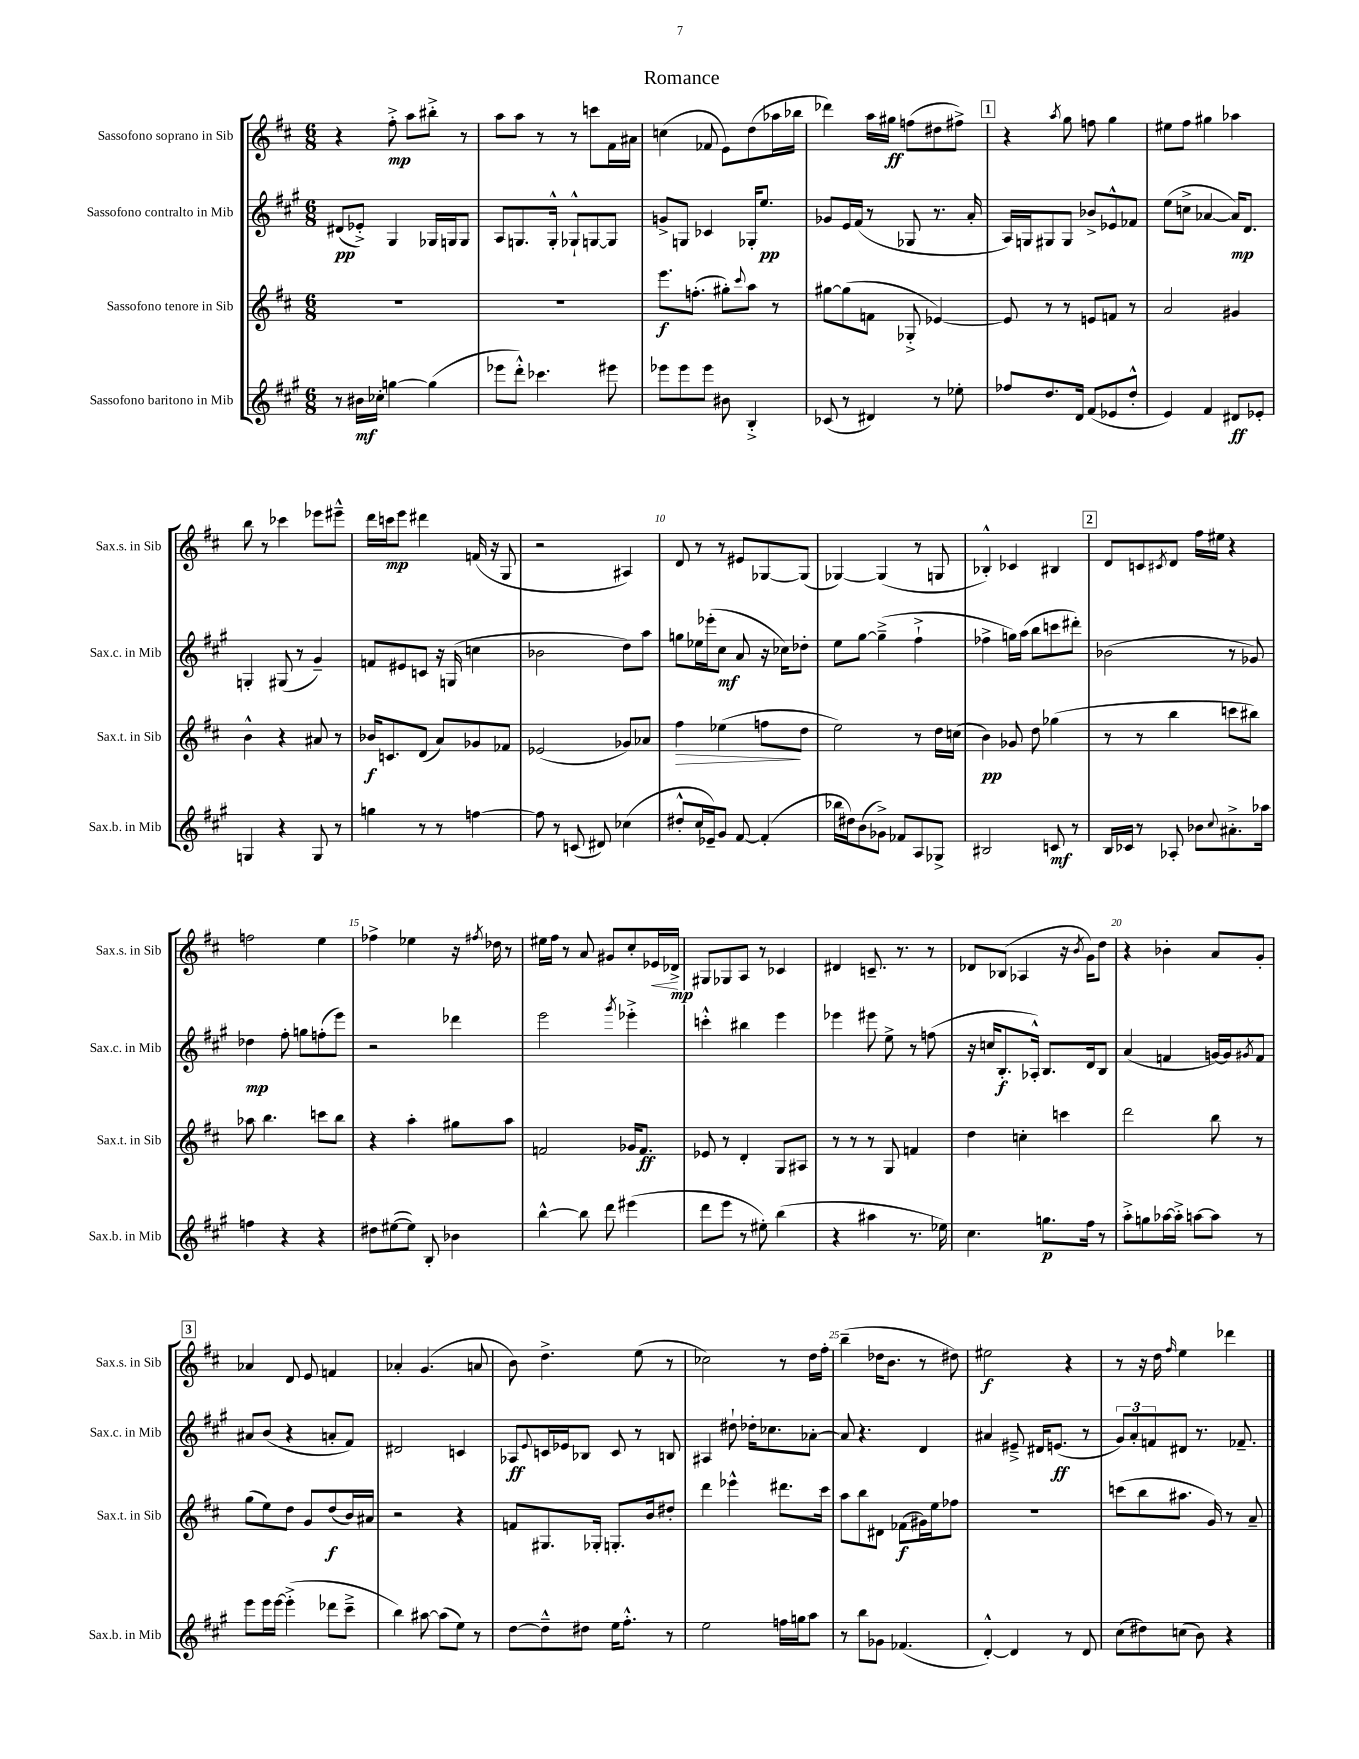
\header { title = "Romance" }
<<
\new StaffGroup <<
\new Staff = "s0" \with { instrumentName = "Sassofono soprano in Sib" shortInstrumentName = "Sax.s. in Sib" } {
    \clef treble \key d \major \numericTimeSignature \time 6/8
    r4 fis''8-.->\mp a''8 bis''8-.-> r8 |
    a''8 a''8 r8 r8 c'''8 fis'16 ais'16 |
    c''4( fes'8 e'8) d''8( aes''16 bes''16 |
    des'''4) a''16 gis''16\ff f''8( dis''8 fis''8->) |
    \mark \markup { \box "1" } r4 \acciaccatura { a''8 } g''8 f''8 g''4 |
    eis''8 fis''8 gis''4 aes''4 |
    b''8 r8 ces'''4 ees'''8 eis'''8---^ |
    d'''16 c'''16\mp e'''8 dis'''4 f'16( r16 g8 |
    r2 ais4) |
    d'8 r8 r8 eis'8 ges8~ ges8( |
    ges4~) ges4( r8 g8 |
    bes4-.-^) ces'4 bis4 |
    \mark \markup { \box "2" } d'8 c'8 \acciaccatura { cis'8 } d'8 fis''16 eis''16 r4 |
    f''2 e''4 |
    fes''4-> ees''4 r16 \acciaccatura { fis''8 } des''16 r8 |
    eis''16 fis''16 r8 a'8 gis'8 cis''8-. ees'16\< des'16->\mp\! |
    gis8 ges8 a8 r8 ces'4 |
    dis'4 c'8.-- r8. r8 |
    des'8 bes8( aes4 r16 \acciaccatura { b'8 } g'16) d''8 |
    r4 bes'4-. a'8 g'8-. |
    \mark \markup { \box "3" } aes'4 d'8 e'8 f'4 |
    aes'4-. g'4.( a'8 |
    b'8) d''4.-> e''8( r8 |
    ces''2) r8 d''16 fis''16-. |
    b''4--( des''16 b'8. r8 dis''8) |
    eis''2\f r4 |
    r8 r16 d''16 \grace { fis''16 } e''4 des'''4 \bar "|." |
}
\new Staff = "s1" \with { instrumentName = "Sassofono contralto in Mib" shortInstrumentName = "Sax.c. in Mib" } {
    \clef treble \key a \major \numericTimeSignature \time 6/8
    dis'8\pp( ees'8-.->) gis4 ges16 g16 g8 |
    a8 g8. g16-.-^ ges8-!-^ g8~ g8 |
    g'8-> g8 ces'4 ges16-. e''8.\pp |
    ges'8 e'16 fis'16( r8 ges8 r8. a'16-. |
    \mark \markup { \box "1" } a16) g16 gis8 gis8 bes'8-> ees'8-^ fes'8 |
    e''8( c''8-> aes'4~ aes'16\mp) d'8. |
    g4-. gis8( r8 gis'4--) |
    f'8 eis'8 c'8 r16 g16( c''4 |
    bes'2 d''8) a''8 |
    g''8 ees''16 ees'''16-.( cis''8\mf a'8 r16 ces''16) des''8-. |
    e''8 gis''8~ gis''4--->( fis''4-!-> |
    fes''4-> g''16) a''16( b''8 c'''8 dis'''8-.) |
    \mark \markup { \box "2" } bes'2( r8 ges'8) |
    des''4\mp fis''8-. g''8 f''8-.( e'''8) |
    r2 des'''4 |
    e'''2 \acciaccatura { gis'''8 } ees'''4-.-> |
    c'''4-.-^ bis''4 e'''4 |
    ees'''4 eis'''8 e''8-> r8 f''8( |
    r16 c''16 b8.-.\f aes16-.-^) b8. d'16 b8 |
    a'4( f'4 g'16~) g'16 \acciaccatura { gis'8 } f'8 |
    \mark \markup { \box "3" } ais'8 b'8( r4 a'8-. fis'8) |
    dis'2 c'4 |
    aes8\ff \appoggiatura { e'8 } c'16 ees'16 bes8 c'8 r8 b8 |
    ais4 dis''8-! des''16-. ces''8. aes'8~-. |
    aes'8 r4. d'4 |
    ais'4 eis'8---> dis'16 e'8.\ff( r8 |
    \tuplet 3/2 { gis'8) a'8-. f'8 } dis'8 r8. fes'8.-- \bar "|." |
}
\new Staff = "s2" \with { instrumentName = "Sassofono tenore in Sib" shortInstrumentName = "Sax.t. in Sib" } {
    \clef treble \key d \major \numericTimeSignature \time 6/8
    R2. |
    R2. |
    e'''8.\f f''8.-.( gis''8-.) \appoggiatura { cis'''8 } a''8 r8 |
    gis''8~ gis''8( f'8 ges8-.-> ees'4~) |
    \mark \markup { \box "1" } ees'8 r8 r8 e'8 f'8 r8 |
    a'2 gis'4 |
    b'4-^ r4 ais'8 r8 |
    bes'16\f c'8. d'8( a'8) ges'8 fes'8 |
    ees'2( ges'8) aes'8 |
    fis''4\> ees''4( f''8\! d''8 |
    e''2) r8 d''16 c''16( |
    b'4\pp) ges'8 d''8 ges''4( |
    \mark \markup { \box "2" } r8 r8 b''4 c'''8 bis''8) |
    aes''8 b''4. c'''8 b''8 |
    r4 a''4-. gis''8 a''8 |
    f'2 ges'16 f'8.\ff |
    ees'8 r8 d'4-. g8 ais8 |
    r8 r8 r8 g8 f'4 |
    d''4 c''4-. c'''4 |
    d'''2 b''8 r8 |
    \mark \markup { \box "3" } g''8( e''8) d''8 g'8 d''8\f( b'16) ais'16 |
    r2 r4 |
    f'8 gis8. ges16-. g8.-. b'16 dis''8-. |
    d'''4 ees'''4-^ dis'''8. cis'''16 |
    a''8 b''8 dis'8 fes'8\f( gis'16) e''16 fes''8 |
    R2. |
    c'''8( b''8 ais''8. g'16) r8 a'8-- \bar "|." |
}
\new Staff = "s3" \with { instrumentName = "Sassofono baritono in Mib" shortInstrumentName = "Sax.b. in Mib" } {
    \clef treble \key a \major \numericTimeSignature \time 6/8
    r8 bis'16\mf ces''16-. g''4~ g''4( |
    ees'''8 d'''8-.-^) ces'''4. eis'''8 |
    ees'''8 ees'''8 ees'''8 bis'8 b4-.-> |
    ces'8( r8 dis'4) r8 ees''8-. |
    \mark \markup { \box "1" } fes''8 d''8. d'16 fis'8( ees'8 d''8-.-^ |
    e'4) fis'4 dis'8\ff ees'8-. |
    g4 r4 g8 r8 |
    g''4 r8 r8 f''4~ |
    f''8 r8 c'8( dis'8) ces''4( |
    dis''8-.-^ cis''16 ees'16--) gis'8 fis'8~ fis'4-.( |
    bes''16 dis''16) b'8( ges'8->) fes'8 a8 ges8-> |
    bis2 c'8\mf r8 |
    \mark \markup { \box "2" } b16 ces'16 r8 aes8-. bes'8 \appoggiatura { cis''8 } ais'8.-.-> aes''16 |
    f''4 r4 r4 |
    dis''8 eis''8~( eis''8) b8-. bes'4 |
    b''4~-^ b''8 d'''8 eis'''4( |
    d'''8 e'''8 r8 eis''8-.) b''4( |
    r4 ais''4 r8. ees''16) |
    cis''4. g''8.\p fis''16 r8 |
    a''8-.-> g''8 aes''16~ aes''16-.-> a''8~ a''8 r8 |
    \mark \markup { \box "3" } e'''8 e'''16 e'''16~ e'''4-.->( des'''8 cis'''8---> |
    b''4) ais''8~ ais''8( e''8) r8 |
    d''8~ d''8---^ dis''8 e''16 fis''8.-.-^ r8 |
    e''2 f''16 g''16 a''8 |
    r8 b''8 ges'8 fes'4.( |
    d'4~-.-^) d'4 r8 d'8 |
    cis''8( dis''8) c''8( b'8) r4 \bar "|." |
}
>>
>>
\layout { \context { \Score \override BarNumber.break-visibility = ##(#f #t #t) barNumberVisibility = #(every-nth-bar-number-visible 5) } }
